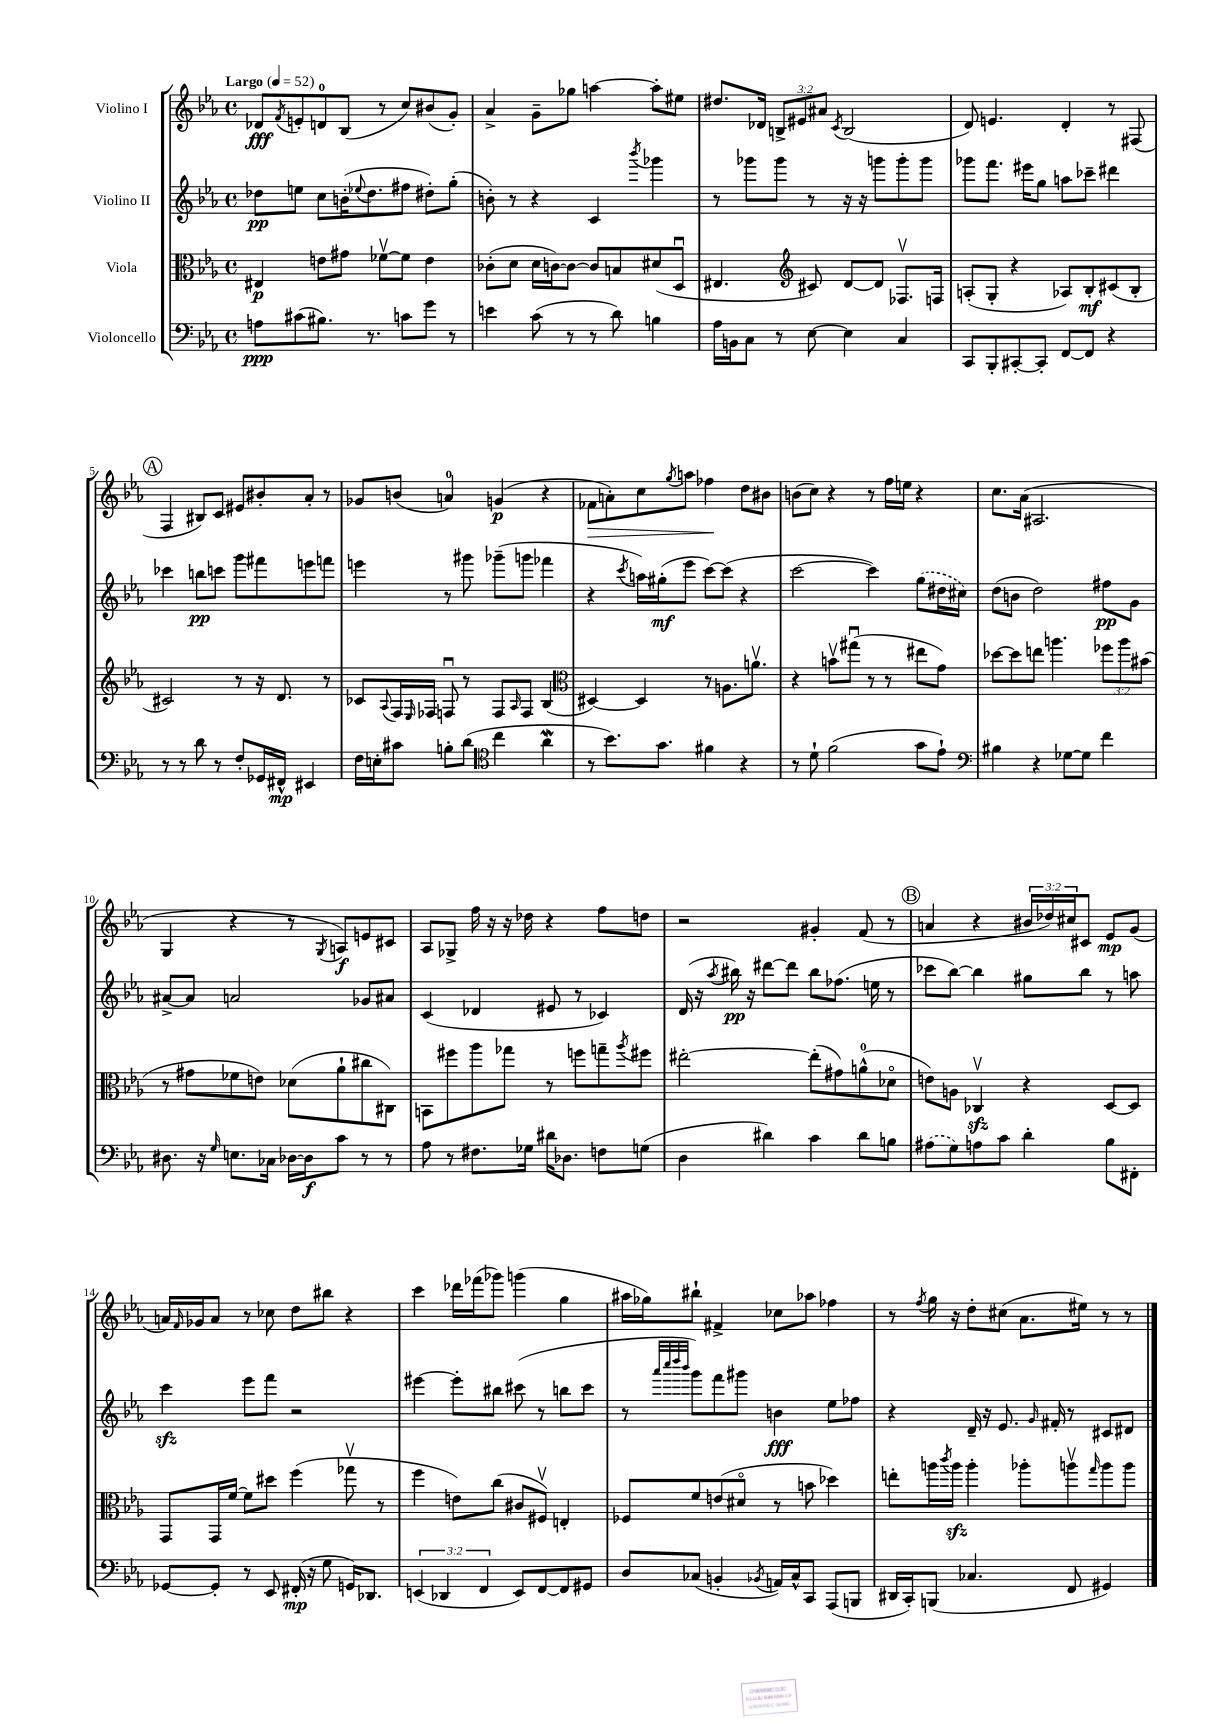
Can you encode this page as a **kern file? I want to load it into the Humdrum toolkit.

**kern	**kern	**kern	**kern
*staff4	*staff3	*staff2	*staff1
*clefF4	*clefC3	*clefG2	*clefG2
*k[b-e-a-]	*k[b-e-a-]	*k[b-e-a-]	*k[b-e-a-]
*M4/4	*M4/4	*M4/4	*M4/4
*met(c)	*met(c)	*met(c)	*met(c)
*MM52	*MM52	*MM52	*MM52
8A	4E#	8dd-	8d-
.	.	.	8qf
(8c#	.	8ee	8e'
8.B#)	8e	8cc	8d
.	8g#	(16b'	(8B-
.	.	8qqee-	.
8.r	.	8.dd-	.
.	[8f-v	.	8r
8c	8f-]	8ff#	8cc)
8g	4e	8dd#')	(8b#
8r	.	(8gg'	8g')
=	=	=	=
4e	(8c-'	8b')	4a-^
.	8d	8r	.
(8c	16d	4r	8g~
.	[16c)	.	.
8r	8c_	.	8gg-
8r	8c]	4c	[4aa
8d)	8B	.	.
.	.	8qbbb-	.
4B	(8d#	4ggg-	8aa']
.	8Du	.	8ee#
=	=	=	=
16A-	4.E#	8r	8.dd#
16BB	.	.	.
8C	.	8ggg-	.
.	.	.	16d-
8r	.	8ggg-	12B^
.	.	.	12e#
*	*clefG2	*	*
[8E-	8c#)	8r	.
.	.	.	12a#
.	.	.	8qc
4E-]	[8d	16r	(2B
.	.	16r	.
.	8d]	8ggg	.
4C	8.F-v	8ggg'	.
.	.	8ggg	.
.	16F	.	.
=	=	=	=
8CC	(8A'	8ggg-	8d)
8BBB-'	8G'	8.fff	4.e
[8CC#'	4r	.	.
.	.	16eee#	.
8CC#']	.	8gg	.
[8FF	8A-)	8aa	4d'
8FF]	8B-'	8ccc-~	.
4r	(8c#	4ddd#	8r
.	8B-'	.	(8F#
=	=	=	=
8r	2c#)	4ccc-	4F
8r	.	.	.
8d	.	8bb	8B#)
8r	.	8ccc	8c
8F'	8r	8ggg	8e#
16GG-	16r	8fff#	8b#'
16FF#^^	8.d	.	.
4EE#	.	8eee	8a-'
.	8r	8fff	8r
=	=	=	=
16F	8c-	4eee	8g-
16E'	.	.	.
.	8qqA-	.	.
8c#	16F	.	(8b
.	16qqE-	.	.
.	16F-	.	.
8B'	8Fu	8r	4a)
(8d	8r	8ggg#	.
*clefC4	*	*	*
4cc	8F	(8ggg-~	(4g
.	16qqA-	.	.
.	8F	8ggg	.
4a-	(4B-	4fff-	4r
=	=	=	=
*	*clefC3	*	*
8r	[4D#)	4r	8f-
8.b-)	.	.	8a')
.	.	8qccc	.
.	4D#]	16aa)	8cc
8.g	.	(16gg#'	.
.	.	.	8qgg
.	.	8eee-	8aa
4f#	8r	[8ccc)	4ff-
.	8.A	(8ccc]	.
4r	.	4r	8dd
.	8.av	.	.
.	.	.	8b#
=	=	=	=
8r	4r	[2ccc	(8b
8d`	.	.	8cc)
(2f	8bv	.	4r
.	(8gg#u	.	.
.	8r	4ccc])	8r
.	8r	.	16ff
.	.	.	16ee
8g	8ee#	(8gg	4r
8e-`)	8g)	16dd#	.
.	.	16cc#)	.
=	=	=	=
*clefF4	*	*	*
4B#	[8dd-	(8dd	8.cc
.	8dd-]	8b	.
.	.	.	(16a-
4r	8ee	2dd)	2.A#
.	4.aa	.	.
[8G-	.	.	.
8G-]	.	.	.
4f	12ff-	8ff#	.
.	12aa	.	.
.	.	8g	.
.	(12b#	.	.
=	=	=	=
8.D#	8r	[8a#^	4G
.	8g#	8a#]	.
16r	.	.	.
16qqG	.	.	.
8.E	8f-	2a	4r
.	8e)	.	.
16C-	.	.	.
[16D-	(8d-	.	8r
16D-]	.	.	.
.	.	.	8qG
8c	8a-`	.	8A)
8r	8cc#	8g-	8e
8r	8C#)	8a#	8c#
=	=	=	=
8A-	8BB	(4c	8A-
8r	8ff#	.	8G-^
8.F#	8aa-	4d-	16ff
.	.	.	16r
.	8gg-	.	16r
16G-	.	.	16dd-
16d#	8r	8e#	4r
8.D-	.	.	.
.	8ff	8r	.
8F	8gg~	4c-)	8ff
.	8qaa-	.	.
(8G	8ff#	.	8dd
=	=	=	=
4D	[2ee#'	(16d	2r
.	.	16r	.
.	.	8qaa-	.
.	.	16bb#)	.
.	.	16r	.
4d#)	.	[8ddd#	.
.	.	8ddd#]	.
4c	(8ee#']	8bb#	4g#'
.	8g#)	(8.ff-	.
8d#	(8a^^	.	(8f
.	.	16ee	.
8B	8d-o	8r	8r
=	=	=	=
(8A#	8e)	8ccc-	4a
8G)	8A	[8bb-)	.
8A	4C-v	4bb-]	4r
8c	.	.	.
4d'	4r	8gg#	24b#
.	.	.	24dd-)
.	.	.	24cc#
.	.	8bb-	8c#
8B-	[8D	8r	8e-
8FF#'	8D]	8aa	(8g
=	=	=	=
[8GG-	8GG	4ccc	16a)
.	.	.	16qqf
.	.	.	16g-
8GG-']	16GG	.	8a
.	[16f	.	.
8r	8f]	8eee-	8r
8EE-	8dd#	8fff	8cc-
(16FF#'	(4ff	2r	8dd
16r	.	.	.
8G	.	.	8bb#
16GG)	8gg-v	.	4r
8.DD-	.	.	.
.	8r	.	.
=	=	=	=
(6EE	4ff	[4eee#	4ccc
6DD-	.	.	.
.	8e)	8eee#']	16ddd-
.	.	.	(16fff-
6FF	.	.	.
.	(8cc	8bb#	8ggg-)
8EE)	8c#	(8ccc#	(4ggg
[8FF	8F#v)	8r	.
8FF]	4E'	8bb	4gg
8GG#	.	8ccc#	.
=	=	=	=
8D	8F-	8r	16aa#
.	.	.	16gg-)
.	.	32qqaaa-	.
.	.	32qqcccc	.
.	.	32qqdddd	.
.	.	32qqbbb-	.
(8C-	8f	8ggg)	8bb#`
4BB'	(8e	8fff	4f#^
.	8d#o	8ggg#	.
8qBB-	.	.	.
16AA)	8r	4b	8cc-
16C-^^	.	.	.
8CC	8b	.	8aa-
(8AAA-	4dd-)	8ee-	4ff-
8BBB	.	8ff-	.
=	=	=	=
16DD#	8ee'	4r	8r
16CC')	.	.	.
.	.	.	8qff
(8BBB	16aa	.	16gg
.	8qccc	.	.
.	16aa	.	16r
4.C-	4aa'	16d~	8dd'
.	.	16r	.
.	.	8.e-	(8cc#
.	8aa-'	.	8.a-
.	.	16qqg	.
.	.	16f#'	.
8FF	8aav	8r	.
.	.	.	16ee#)
.	16qqgg	.	.
4GG#)	8aa	8c#	8r
.	8aa	8d#	8r
==	==	==	==
*-	*-	*-	*-
